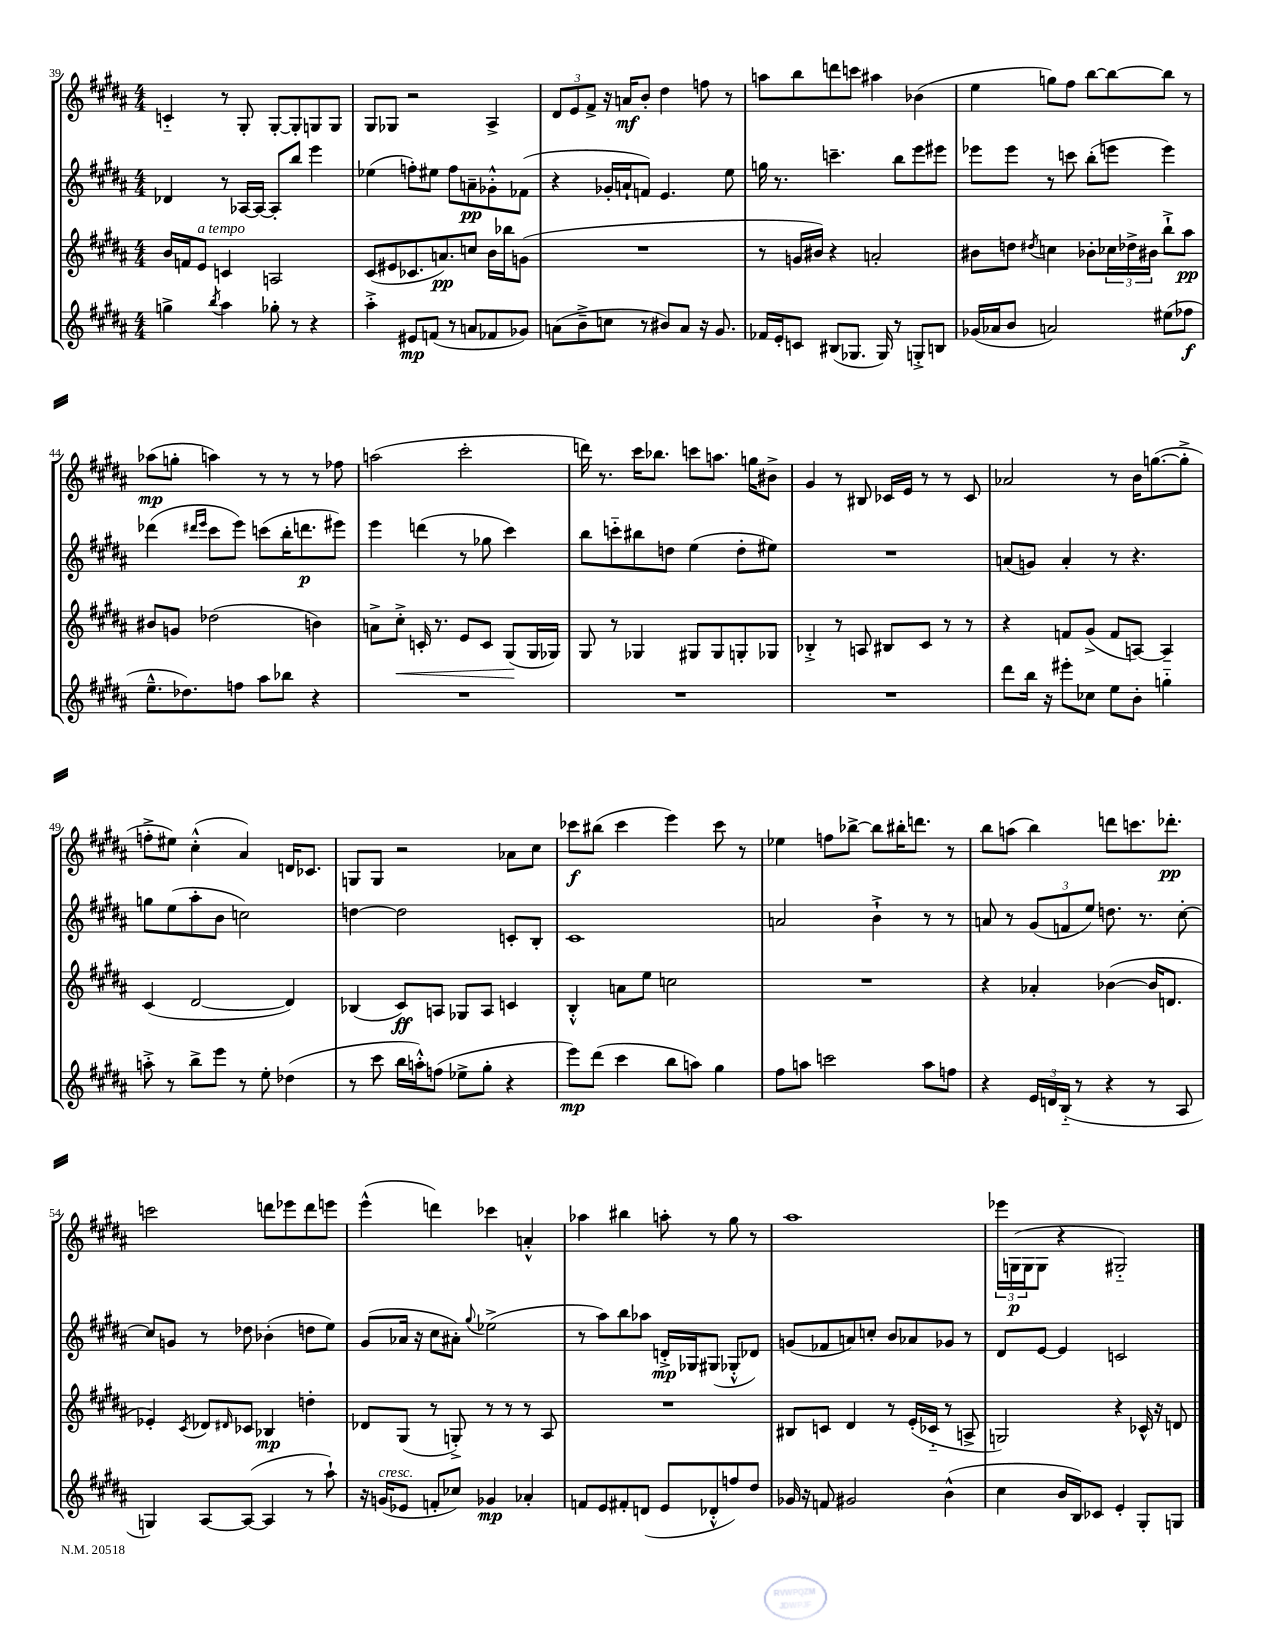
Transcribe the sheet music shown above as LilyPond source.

<<
\new StaffGroup <<
\new Staff = "s0" {
    \clef treble \key b \major \numericTimeSignature \time 4/4
    c'4-_ r8 gis8-. gis8~-. gis8-. g8 g8 |
    gis8 ges8 r2 ais4-> |
    \tuplet 3/2 { dis'8 e'8 fis'8-> } r16 a'16\mf b'8-. dis''4 f''8 r8 |
    a''8 b''8 d'''8 c'''8 ais''4 bes'4( |
    e''4 g''8) fis''8 b''8~ b''8~ b''8 r8 |
    aes''8\mp( g''8-. a''4) r8 r8 r8 fes''8 |
    a''2( cis'''2-. |
    d'''16) r8. cis'''16 bes''8. c'''8 a''8. g''16 bis'8-> |
    gis'4 r8 bis8 ces'16 e'16 r8 r8 ces'8 |
    aes'2 r8 b'16 g''8.~( g''8-.-> |
    f''8-.-> eis''8) cis''4-.-^( ais'4) d'16 ces'8. |
    g8 g8 r2 aes'8 cis''8 |
    ces'''8\f bis''8( ces'''4 e'''4) ces'''8 r8 |
    ees''4 f''8 bes''8~-> bes''8 bis''16-. d'''8. r8 |
    b''8 a''8( b''4) d'''8 c'''8. des'''8.-.\pp |
    c'''2 d'''8 ees'''8 d'''8 e'''8 |
    e'''4-^( d'''4) ces'''4 a'4-.-^ |
    aes''4 bis''4 a''8-. r8 gis''8 r8 |
    ais''1 |
    \tuplet 3/2 { ees'''16 g16\p( g16 } g8 r4 gis2-_) \bar "|." |
}
\new Staff = "s1" {
    \clef treble \key b \major \numericTimeSignature \time 4/4
    des'4 r8 aes16~ aes16~ aes8-. b''8 e'''4 |
    ees''4( f''8-.) eis''8 f''8 a'8--\pp ges'8-.-^ fes'8( |
    r4 ges'16-. a'16-! f'8) e'4. e''8 |
    g''16 r8. c'''4.-- b''8 e'''8 eis'''8 |
    ees'''8 ees'''8 r8 c'''8 b''8-.( e'''8 e'''4) |
    des'''4( \grace { dis'''16 e'''16 } cis'''8 e'''8) c'''8( b''16-. d'''8.\p eis'''8) |
    e'''4 d'''4( r8 ges''8 cis'''4) |
    b''8 c'''8-_ bis''8 d''8 e''4( d''8-. eis''8) |
    R1 |
    a'8( g'8) a'4-. r8 r4. |
    g''8 e''8( ais''8-. b'8 c''2) |
    d''4~ d''2 c'8-. b8-. |
    cis'1 |
    a'2 b'4-!-> r8 r8 |
    a'8 r8 \tuplet 3/2 { gis'8( f'8 e''8) } d''8. r8. cis''8~-. |
    cis''8 g'8 r8 des''8 bes'4-.( d''8 e''8) |
    gis'8( aes'16 r16 cis''8 ais'8-.) \appoggiatura { gis''8 } ees''2->( |
    r8 ais''8) b''8 aes''8 d'16-.->\mp ges16 gis8( ges8-.-^ des'8) |
    g'8( fes'8 a'8) c''8-. b'8 aes'8 ges'8 r8 |
    dis'8 e'8~ e'4 c'2 \bar "|." |
}
\new Staff = "s2" {
    \clef treble \key b \major \numericTimeSignature \time 4/4
    b'16 f'16 e'8^\markup { \italic "a tempo" } c'4 a2 |
    cis'8( eis'8 ces'8. a'8.\pp) c''8 b'16 bes''16 g'8( |
    R1 |
    r8 g'16 bis'16) r4 a'2-. |
    bis'8 d''8 \acciaccatura { dis''8 } c''4 bes'8-. \tuplet 3/2 { ces''16 des''16-> bis'16 } b''8-!-> ais''8\pp |
    bis'8 g'8 des''2( b'4) |
    a'8-> cis''8-.->\< c'16-. r8. e'8 c'8 gis8\!( gis16 ges16) |
    gis8 r8 ges4 gis8 gis8 g8-. ges8 |
    bes4-.-> r8 a8 bis8 cis'8 r8 r8 |
    r4 f'8 gis'8->( f'8 a8~) a4-- |
    cis'4( dis'2~ dis'4) |
    bes4( cis'8\ff) a8 ges8 a8 c'4 |
    b4-.-^ a'8 e''8 c''2 |
    R1 |
    r4 aes'4-. bes'4~( bes'16 d'8. |
    ees'4-.) \acciaccatura { cis'8 } des'8 \grace { dis'16 } ces'8 bes4\mp d''4-. |
    des'8 gis8( r8 g8-.->) r8 r8 r8 ais8 |
    R1 |
    bis8 c'8 dis'4 r8 e'16-.( ces'16-_ r8 a8-> |
    g2) r4 ces'16-^ r16 d'8 \bar "|." |
}
\new Staff = "s3" {
    \clef treble \key b \major \numericTimeSignature \time 4/4
    g''4-> \acciaccatura { b''8 } ais''4 ges''8-. r8 r4 |
    ais''4-.-> eis'8\mp f'8( r8 a'8 fes'8 ges'8) |
    a'8( b'8---> c''8 r8 bis'8) a'8 r16 gis'8. |
    fes'16 e'16-. c'8 bis8( ges8. ges16) r8 g8-.-> b8 |
    ges'16( aes'16 b'8 a'2) eis''8( fes''8\f |
    e''8.---^ des''8.) f''8 ais''8 bes''8 r4 |
    R1 |
    R1 |
    R1 |
    dis'''8 b''16 r16 eis'''8-. ces''8 e''8 b'8-. g''4-_ |
    a''8-.-> r8 b''8-> e'''8 r8 e''8-. des''4( |
    r8 cis'''8 b''16 a''16-.-^) f''8( ees''8-> gis''8-. r4 |
    e'''8\mp) dis'''8( cis'''4 b''8 a''8) gis''4 |
    fis''8 a''8 c'''2 a''8 f''8 |
    r4 \tuplet 3/2 { e'16 d'16 b16-_( } r8 r4 r8 ais8 |
    g4) ais8~ ais8~( ais4 r8 ais''8-!) |
    r16 g'16^\markup { \italic "cresc." }( ees'8 f'8-. ces''8) ges'4\mp aes'4-. |
    f'8 e'8 fis'8-. d'8( e'8 des'8-.-^ f''8) dis''8 |
    ges'16 r16 f'8 gis'2 b'4-^( |
    cis''4 b'16 b16) ces'8 e'4-. gis8-. g8 \bar "|." |
}
>>
>>
\layout { \context { \Score currentBarNumber = #39 } }
